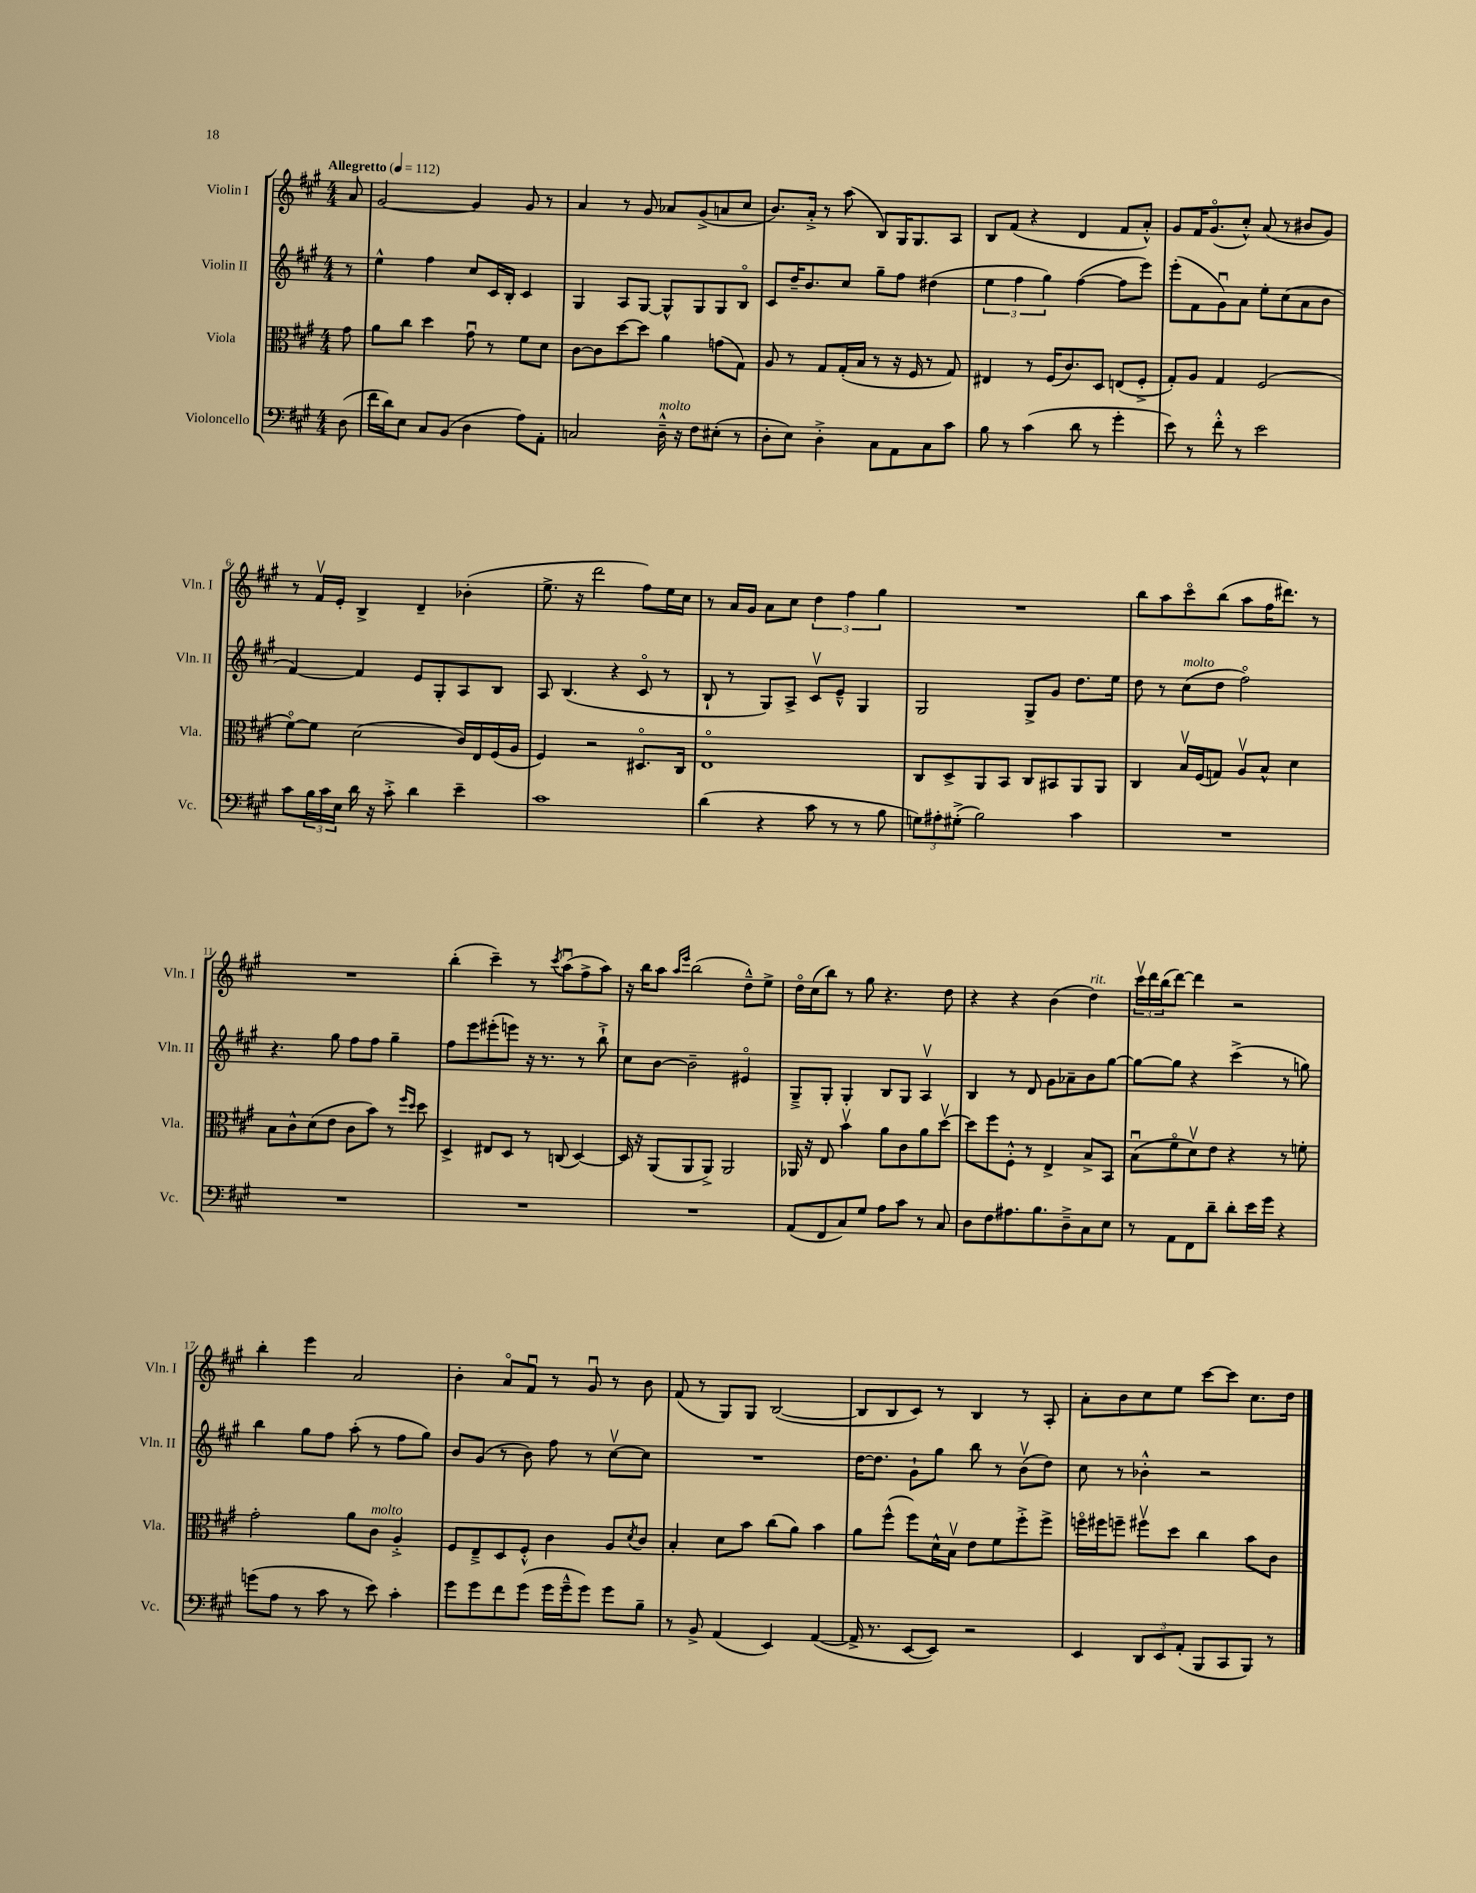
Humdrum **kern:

**kern	**kern	**kern	**kern
*staff4	*staff3	*staff2	*staff1
*clefF4	*clefC3	*clefG2	*clefG2
*k[f#c#g#]	*k[f#c#g#]	*k[f#c#g#]	*k[f#c#g#]
*M4/4	*M4/4	*M4/4	*M4/4
*MM112	*MM112	*MM112	*MM112
(8D\	8g#\	8r	8a/
=	=	=	=
16f#\LL	8a\L	4ee^^\	[2g#/
16d\J)	.	.	.
8E\J	8cc#\J	.	.
8C#/L	4dd\	4ff#\	.
(8BB/J	.	.	.
4D\	8g#u\	8cc#/L	4g#/]
.	8r	16c#/L	.
.	.	16B'/JJ	.
8A\L)	8f#\L	4c#/	8g#/
8AA'\J	8d\J	.	8r
=	=	=	=
2C/	[8c#\L	4G#/	4a/
.	8c#\]	.	.
.	[8dd\	8A/L	8r
.	8dd\]J	[8G#/J	8g#/
16D~^^\	4a\	8G#^^/]L	8a-/L
16r	.	.	.
8F#\L	.	8G#/	(8g#^/
(8E#'\J	(8g\L	8G#/	8a/
8r	8G#\J)	8Bo/J	8cc#/J
=	=	=	=
8D'\L	8A/	8c#/L	8.b/L)
8E\J)	8r	16dd~/K	.
.	.	8.b/	16a'^/Jk
4D'^\	8G#/L	.	8r
.	(16G#'/L	8cc#/J	(8aa\
.	16B/JJ	.	.
8C#\L	8r	8gg#~\L	8B/L)
8AA\	16r	8ff#\J	16G#/K
.	16F#/	.	8.G#/
8C#\	8r	(4dd#\	.
8c#\J	8G#/)	.	8A/J
=	=	=	=
8B\	4E#/	6ee\	8B/L
8r	.	.	(8f#/J
.	.	6ff#\	.
(4c#\	8r	.	4r
.	.	6gg#\)	.
.	(16F#/LK	.	.
.	8.c#/)	.	.
8d\	.	([4ff#\	4d/
8r	8D/J	.	.
4g#'\	(8E/L	8ff#\]L	8f#/L
.	8F#'^/J	8eee\J)	8a'^^/J)
=	=	=	=
8e\)	8G#'/L)	(8eee'\L	8g#/L
8r	8A/J	8f#\	16f#/K
.	.	.	(8.g#o/
8f#'^^\	4G#/	8g#u\)	.
8r	.	8a\J	8cc#'^^/J)
2e\	(2F#/	8ee'\L	(8a/
.	.	(8cc#\	8r
.	.	8a\	8b#/L
.	.	8b\J	8g#/J)
=	=	=	=
8c#\L	[8f#o\L)	[4f#/)	8r
24B\L	8f#\]J	.	16f#v/LL
24c#\	.	.	.
.	.	.	16e'/JJ
24E\JJ	.	.	.
16d\	(2d\	4f#/]	4B^/
16r	.	.	.
8c#'^\	.	.	.
4d\	.	8e/L	4d~/
.	.	8G#'/	.
4e~\	16c#/LL)	8A/	(4b-'\
.	16E/	.	.
.	(16F#/	8B/J	.
.	16A/JJ	.	.
=	=	=	=
1c#	4F#/)	8A/	8.ee^\
.	.	(4.B/	.
.	.	.	16r
.	2r	.	2ddd\
.	.	4r	.
.	8.D#o/L	8c#o/	8ff#\L)
.	.	8r	16ee\L
.	16C#/Jk	.	16cc#\JJ
=	=	=	=
(4d\	1Eo	8B`/	8r
.	.	8r	16a/LL
.	.	.	16g#/JJ
4r	.	8G#/L)	8a\L
.	.	8A^/J	8cc#\J
8c#\	.	8c#v/L	6dd\
8r	.	8e~^^/J	.
.	.	.	6ff#\
8r	.	4G#/	.
.	.	.	6gg#\
8B\	.	.	.
=	=	=	=
12G\L)	8C#/L	2G#/	1r
12A#'\	.	.	.
.	8D^/	.	.
(12G#'^\J	.	.	.
2B\)	8AA/	.	.
.	8BB/J	.	.
.	8C#/L	8G#^/L	.
.	8BB#/	8g#/J	.
4c#\	8AA/	8.dd\L	.
.	8AA/J	.	.
.	.	16ee\Jk	.
=	=	=	=
1r	4C#/	8dd\	8bb\L
.	.	8r	8aa\
.	16Bv/LL	(8cc#\L	8ccc#o\
.	(16F#/J	.	.
.	8G/J)	8dd\J	(8bb\J
.	8Av/L	2ff#o\)	8aa\L
.	8B^^/J	.	16ff#\K
.	.	.	8.ddd#\J)
.	4d\	.	.
.	.	.	8r
=	=	=	=
1r	8B\L	4.r	1r
.	8c#^^\	.	.
.	(8d\	.	.
.	8e\J	8gg#\	.
.	8c#\L	8ff#\L	.
.	8b\J)	8ff#\J	.
.	8r	4gg#~\	.
.	16qqff#/LL	.	.
.	16qqdd/JJ	.	.
.	8dd\	.	.
=	=	=	=
1r	4D^/	8ff#\L	(4bb'\
.	.	8eee\	.
.	8E#/L	(8eee#'\	4ccc#~\)
.	8D/J	8eee\J)	.
.	8r	16r	8r
.	.	8.r	.
.	.	.	8qccc#/
.	(8C/	.	(8aau\L
.	[4D/)	8r	8ff#^\
.	.	8bb`^\	8aa\J)
=	=	=	=
1r	16D/]	8cc#\L	16r
.	16r	.	16bb\LK
.	(8AA/L	[8b\J	8aa\J
.	.	.	16qqaa/LL
.	.	.	16qqeee/JJ
.	8AA/	2b~\]	(2bb\
.	8AA^/J)	.	.
.	2AA/	.	.
.	.	4e#o/	8dd~^^\L)
.	.	.	8ee^\J
=	=	=	=
(8AA/L	16AA-/	8G#~^/L	16ddo\LL
.	16r	.	(16cc#\J
8FF#/	8E/	8G#'/J	8bb\J)
8C#/)	4bv\	4G#'/	8r
8G#/J	.	.	8gg#\
8A\L	8a\L	8B/L	4.r
8c#\J	8c#\	8G#/J	.
8r	8a\	4Av/	.
8C#/	[8ddv\J	.	8dd\
=	=	=	=
8D\L	8dd\]L	4B/	4r
8F#\	8ff#\	.	.
8.A#\	8F#'^^\J	8r	4r
.	8r	8d/	.
8.B\	.	.	.
.	4E^/	8g#\L	(4b\
8D~^\	.	8a-~\	.
8C#\	8B^/L	8b\	4dd\)
8E\J	8BB/J	[8gg#\J	.
=	=	=	=
8r	(8Bu\L	8gg#\_L	24ccc#v\LL
.	.	.	24ddd\
.	.	.	(24bb\J
8AA\L	8f#o\	8gg#\]J	[8ddd\J)
8FF#\	8dv\)	4r	4ddd\]
8d~\J	8e\J	.	.
8d'\L	4r	(4ccc#^\	2r
16e\L	.	.	.
16g#\JJ	.	.	.
4r	8r	8r	.
.	8f'\	8gg\)	.
=	=	=	=
(8g\L	2g#'\	4bb\	4bb'\
8A\J	.	.	.
8r	.	8gg#\L	4eee\
8c#\	.	8ff#\J	.
8r	8a\L	(8aa'\	2a/
8e\)	8c#\J	8r	.
4c#'\	4A'^/	8ff#\L	.
.	.	8gg#\J)	.
=	=	=	=
8g#\L	8F#/L	8b/L	4b'\
8g#\	8E~^/	(8g#/J	.
8f#\	8D/	8r	8ao/L
(8g#\J	8F#'^^/J	8b\)	8f#u/J
16g#\LL	4c#\	8ff#\	8r
16g#~^^\J	.	.	.
8g#\J)	.	8r	8g#u/
8g#\L	8A/L	[8cc#v\L	8r
.	8qd/	.	.
8B~\J	8c#/J	8cc#\]J	8b\
=	=	=	=
8r	4B'/	1r	(8f#/
8BB^/	.	.	8r
(4AA/	8d\L	.	8G#/L)
.	8b\J	.	8G#/J
4EE/)	(8cc#\L	.	([2B/
.	8a\J)	.	.
([4AA/	4b\	.	.
=	=	=	=
16AA^/]	8a\L	[16dd\LK	8B/]L
8.r	.	8.dd\]J	.
.	(8ff#^^\J	.	8B/
[8EE/L	8ff#\L)	8g#`\L	8c#/J)
8EE/]J)	16d^^\L	8gg#\J	8r
.	16Bv\JJ	.	.
2r	8e\L	8bb\	4B/
.	8f#\	8r	.
.	8ff#'^\	(8bv\L	8r
.	8ff#^\J	8dd\J)	8A'/
=	=	=	=
4EE/	16ffo\LL	8cc#\	8a'\L
.	16ff#\J	.	.
.	8ff~\J	8r	8b\
12DD/L	8ff#v\L	4b-'^^\	8cc#\
12EE/	.	.	.
.	8dd\J	.	8ee\J
(12AA'/J	.	.	.
8BBB/L	4cc#\	2r	[8ccc#\L
8CC#/	.	.	8ccc#\]J
8BBB/J)	8b\L	.	8.cc#\L
8r	8c#\J	.	.
.	.	.	16dd\Jk
==	==	==	==
*-	*-	*-	*-
